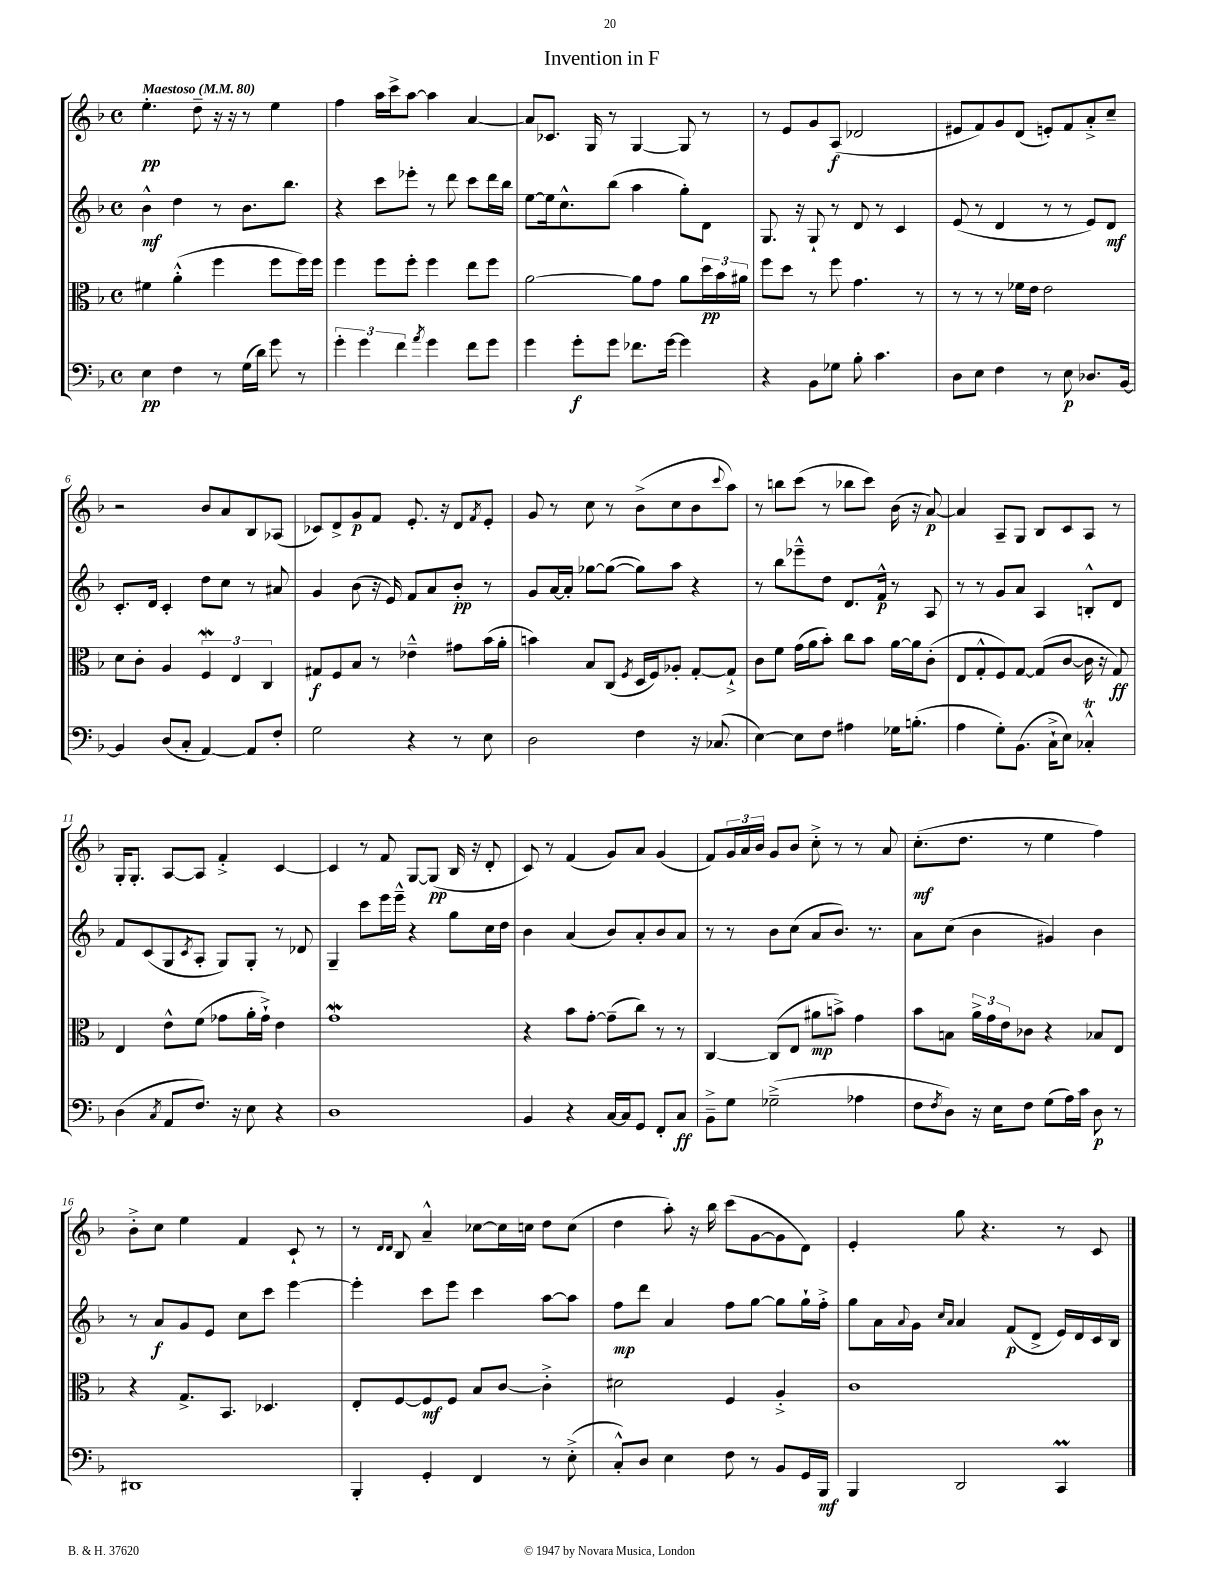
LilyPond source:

\header { title = "Invention in F" }
<<
\new StaffGroup <<
\new Staff = "s0" {
    \clef treble \key f \major \defaultTimeSignature \time 4/4 \tempo "Maestoso" 4 = 80
    e''4.-.\pp d''8-- r16 r16 r8 e''4 |
    f''4 a''16 c'''16-> a''8~ a''4 a'4~ |
    a'8 ces'8. g16 r8 g4~ g8 r8 |
    r8 e'8 g'8 a8\f( des'2 |
    eis'8 f'8) g'8 d'8( e'8-.) f'8 a'8-.-> c''8-- |
    r2 bes'8 a'8 bes8 aes8( |
    ces'8) d'8-> g'8\p f'8 e'8.-. r16 d'8 \acciaccatura { f'8 } e'8-. |
    g'8 r8 c''8 r8 bes'8->( c''8 bes'8 \appoggiatura { c'''8 } a''8) |
    r8 b''8 c'''8( r8 bes''8 c'''8) bes'16( r16 a'8~\p) |
    a'4 a8-- g8 bes8 c'8 a8 r8 |
    g16-. g8.-. a8~ a8 f'4-.-> c'4~ |
    c'4 r8 f'8 g8~ g8\pp( bes16 r16 d'8-. |
    c'8) r8 f'4( g'8) a'8 g'4( |
    f'8) \tuplet 3/2 { g'16 a'16 bes'16 } g'8 bes'8 c''8-.-> r8 r8 a'8 |
    c''8.-.\mf( d''8. r8 e''4 f''4) |
    bes'8-.-> c''8 e''4 f'4 c'8-! r8 |
    r8 \grace { d'16 d'16 } bes8 a'4---^ ces''8~ ces''16 c''16 d''8 c''8( |
    d''4 a''8-.) r16 bes''16 c'''8( g'8~ g'8 d'8) |
    e'4-. g''8 r4. r8 c'8 \bar "|." |
}
\new Staff = "s1" {
    \clef treble \key f \major \defaultTimeSignature \time 4/4
    bes'4-^\mf d''4 r8 bes'8. bes''8. |
    r4 c'''8 ees'''8-. r8 d'''8 c'''8 d'''16 bes''16 |
    e''8~ e''16 c''8.-^ bes''8( a''4 g''8-.) d'8 |
    g8. r16 g8-! r8 d'8 r8 c'4 |
    e'8( r8 d'4 r8 r8 e'8) d'8\mf |
    c'8.-. d'16 c'4-. d''8 c''8 r8 ais'8 |
    g'4 bes'8( r16 e'16) f'8 a'8 bes'8-.\pp r8 |
    g'8 a'16~ a'16-. ges''8~ ges''8~( ges''8) a''8 r4 |
    r8 bes''8 ees'''8---^ d''8 d'8. f'16-^\p r8 a8 |
    r8 r8 g'8 a'8 a4 b8-.-^ d'8 |
    f'8 c'8( g8 \acciaccatura { c'8 } a8-. g8) g8-. r8 des'8 |
    g4-- c'''8 e'''16 e'''16---^ r4 g''8 c''16 d''16 |
    bes'4 a'4( bes'8) a'8-. bes'8 a'8 |
    r8 r8 bes'8 c''8( a'8 bes'8.) r8. |
    a'8 c''8( bes'4 gis'4) bes'4 |
    r8 a'8\f g'8 e'8 c''8 c'''8 e'''4~ |
    e'''4-. c'''8 e'''8 c'''4 a''8~ a''8 |
    f''8\mp d'''8 a'4 f''8 g''8~ g''8 g''16-! f''16-.-> |
    g''8 a'16 \appoggiatura { a'8 } g'16 \grace { c''16 a'16 } a'4 f'8\p( d'8-> e'16) d'16 c'16 bes16 \bar "|." |
}
\new Staff = "s2" {
    \clef alto \key f \major \defaultTimeSignature \time 4/4
    fis'4 a'4-.-^( f''4 f''8 f''16) f''16 |
    f''4 f''8 f''8-. f''4 e''8 f''8 |
    a'2~ a'8 g'8 a'8 \tuplet 3/2 { d''16\pp bes'16 ais'16 } |
    f''8 d''8 r8 f''8 g'4. r8 |
    r8 r8 r8 fes'16 e'16 e'2 |
    d'8 c'8-. a4 \tuplet 3/2 { f4\mordent e4 c4 } |
    gis8\f f8 bes8 r8 ees'4---^ gis'8 bes'16( a'16-. |
    b'4) bes8 c8( \acciaccatura { f8 } d16 f16) aes8-. g8~-. g8-!-> |
    c'8 f'8 g'16( a'16 bes'8-.) c''8 bes'8 a'16~ a'16 c'8-.( |
    e8 g8-.-^ f8) g8~ g8( c'8~ c'16 r16 g8\ff) |
    e4 e'8-^ f'8( ges'8 a'16-. ges'16-!->) e'4 |
    g'1\mordent |
    r4 bes'8 g'8~-. g'8--( c''8) r8 r8 |
    c4~ c8( e8 ais'8\mp b'8->) g'4 |
    bes'8 b8 \tuplet 3/2 { a'16-> g'16 e'16 } ces'8 r4 bes8 e8 |
    r4 g8.-> bes,8. des4. |
    e8-. f8~ f8\mf f8 bes8 c'8~ c'4-.-> |
    dis'2 f4 a4-.-> |
    c'1 \bar "|." |
}
\new Staff = "s3" {
    \clef bass \key f \major \defaultTimeSignature \time 4/4
    e4\pp f4 r8 g16( d'16) g'8 r8 |
    \tuplet 3/2 { g'4-. g'4 f'4 } \acciaccatura { a'8 } g'4 f'8 g'8 |
    g'4 g'8-.\f g'8 fes'8. g'16~ g'4 |
    r4 bes,8 ges8 bes8-. c'4. |
    d8 e8 f4 r8 e8\p des8. bes,16~ |
    bes,4 d8( c8-. a,4~) a,8 f8-. |
    g2 r4 r8 e8 |
    d2 f4 r16 ces8.( |
    e4~) e8 f8 ais4 ges16 b8.-.( |
    a4 g8-.) bes,8.( c16-!-> e8) ces4-.-^\trill |
    d4( \acciaccatura { c8 } a,8 f8.) r16 e8 r4 |
    d1 |
    bes,4 r4 c16~ c16 g,8 f,8-. c8\ff |
    bes,8---> g8 ges2--->( aes4 |
    f8 \acciaccatura { f8 } d8) r16 e16 f8 g8( a16) c'16 d8\p r8 |
    dis,1 |
    bes,,4-. g,4-. f,4 r8 e8-.->( |
    c8-.-^) d8 e4 f8 r8 bes,8 g,16 bes,,16\mf |
    bes,,4 d,2 c,4\prall \bar "|." |
}
>>
>>
